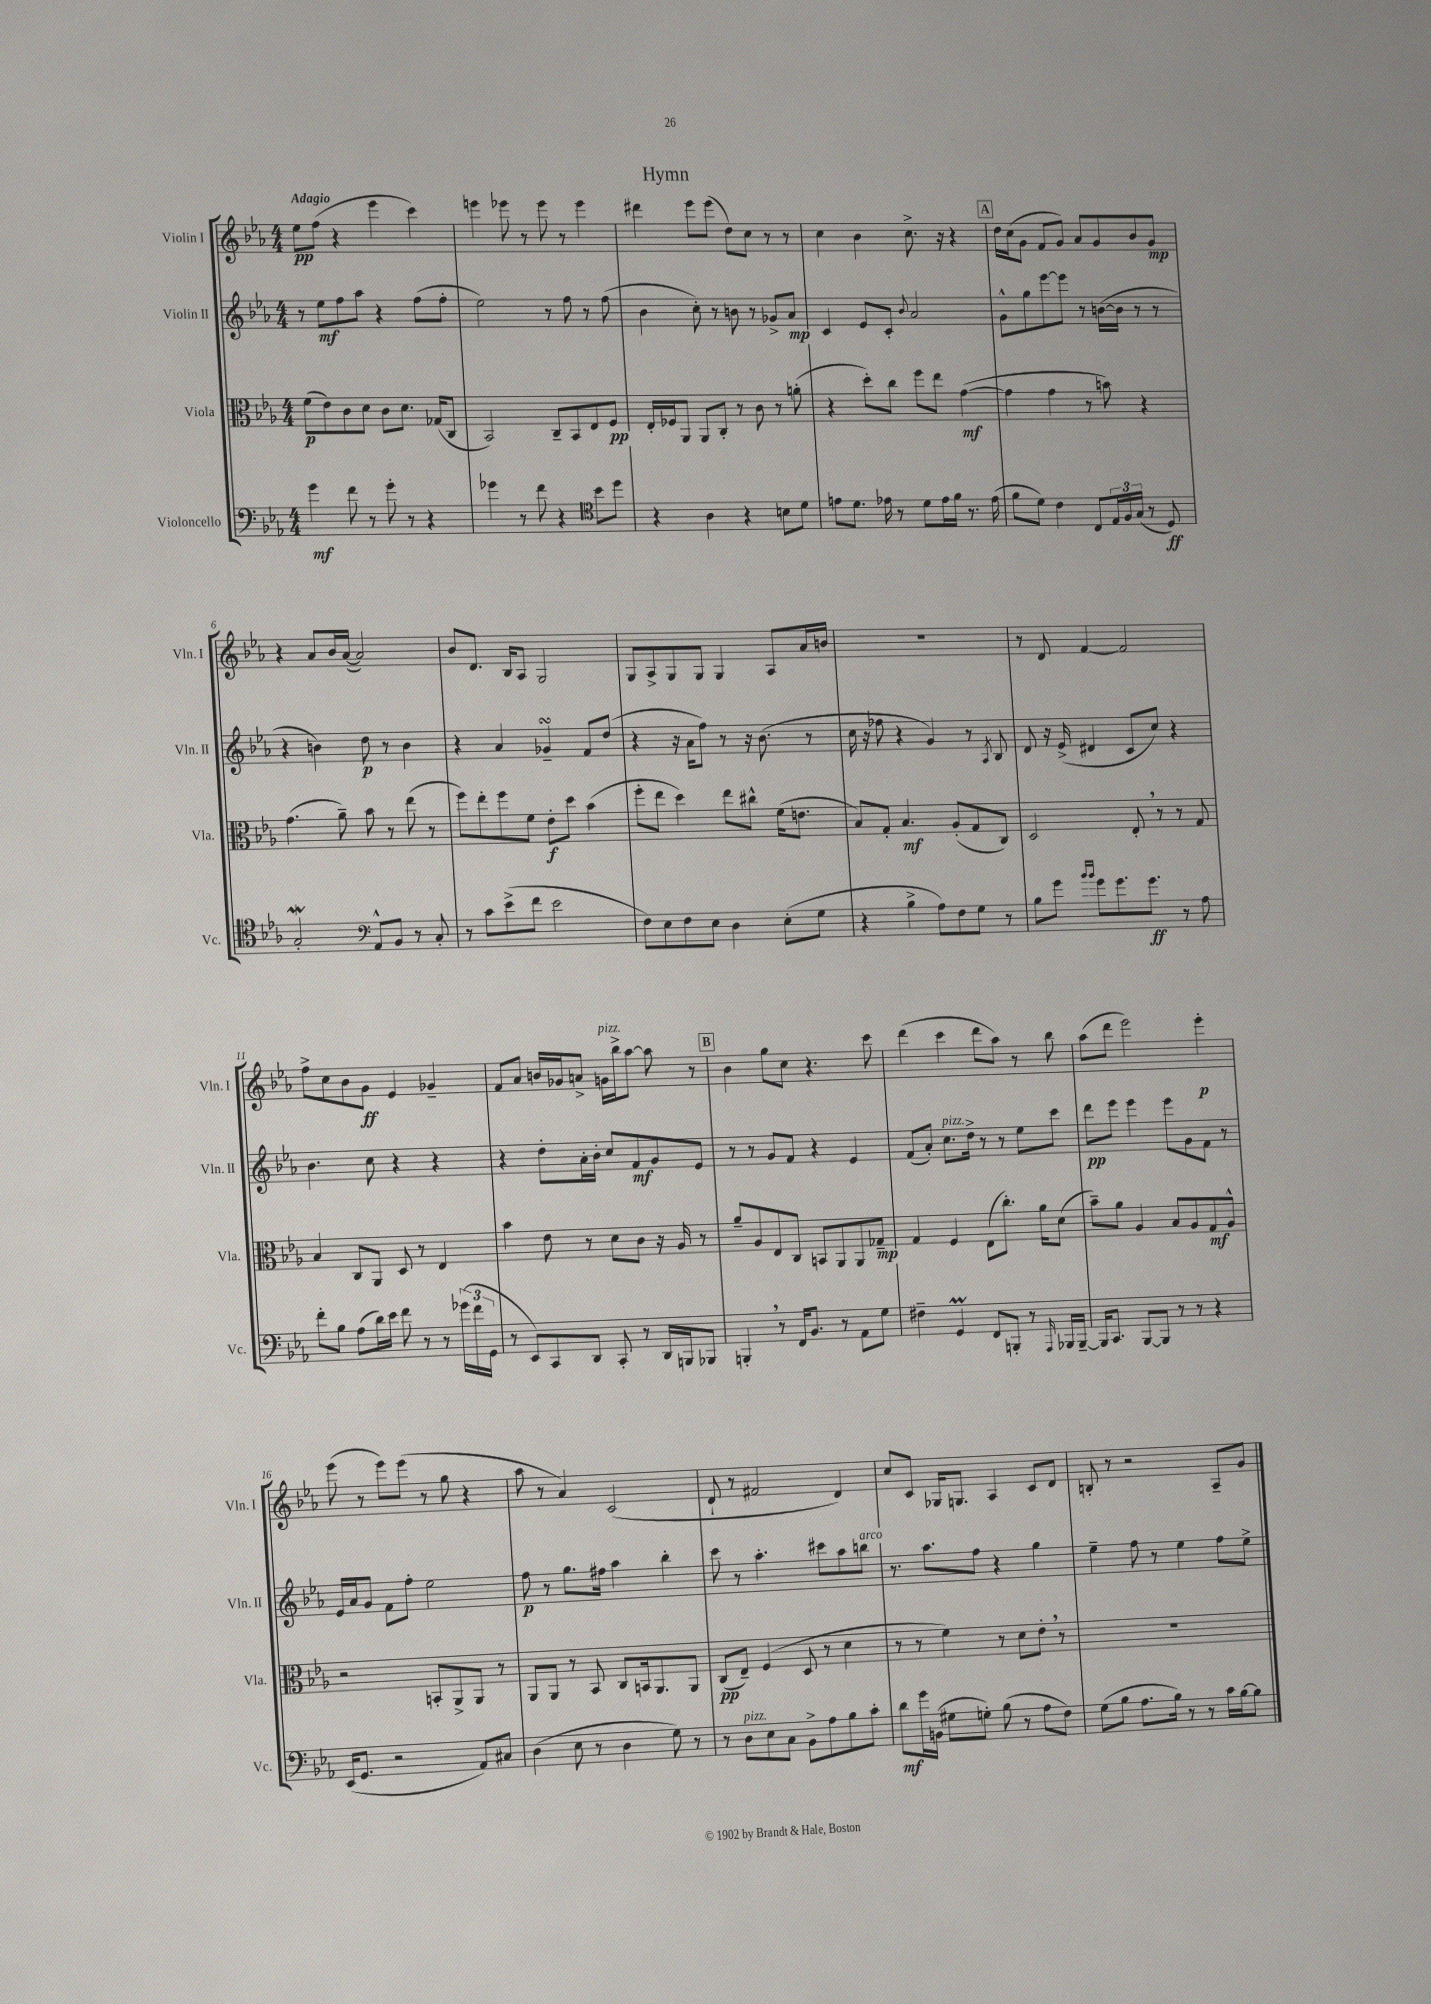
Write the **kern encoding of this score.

**kern	**kern	**kern	**kern
*staff4	*staff3	*staff2	*staff1
*clefF4	*clefC3	*clefG2	*clefG2
*k[b-e-a-]	*k[b-e-a-]	*k[b-e-a-]	*k[b-e-a-]
*M4/4	*M4/4	*M4/4	*M4/4
4g\	(8f\L	8r	8ee-\L
.	8e-\)	8ee-\L	(8ff\J
8f\	8c\	8ff\	4r
8r	8d\J	8aa-\J	.
8g'\	8c\L	4r	4eee-\
8r	8.d\J	.	.
4r	.	(8ff\L	4ccc\)
.	(16G-/LK	.	.
.	8C/J	8ff'\J	.
=	=	=	=
4g-\	2BB-/)	2ee-\)	4eee\
8r	.	.	8eee-\
8f\	.	.	8r
4r	8C~/L	8r	8eee-\
.	8BB-/	8ff\	8r
*clefC4	*	*	*
8b-\L	8E-/	8r	4eee-\
8dd\J	8F/J	(8ff\	.
=	=	=	=
4r	16E-'/LL	4b-\	4ddd#\
.	16F-/J	.	.
.	8AA-/J	.	.
4A-\	8AA-/L	8cc'\)	8eee-\L
.	8C'/J	8r	(8eee-\J
4r	8r	8b\	8dd\L)
.	8c\	8r	8cc\J
8B\L	8r	8g-^/L	8r
8d\J	(8a'\	8a-/J	8r
=	=	=	=
8e\L	4r	4c/	4cc\
8.d\J	.	.	.
.	8dd'\L)	8e-/L	4b-\
16e-\	.	.	.
8r	8cc\J	8c'/J	.
.	.	8qqb-/	.
8d\L	8ff\L	2a-/	8.cc^\
16e-\L	8ee-\J	.	.
16f\JJ	.	.	16r
8.r	([4g\	.	4r
(16e-\	.	.	.
=	=	=	=
8f\L	4g\]	8g^^\L	16dd\LL
.	.	.	(16cc\J
8d\J)	.	8gg\	8g\J
4c\	4g\	[8eee-\	8f/L
.	.	8eee-\]J	8g/J)
8C/L	8r	8r	8a-/L
24E-/L	8b\)	([16b\LL	8g/
24F/	.	.	.
.	.	16b\]JJ	.
(24G/JJ	.	.	.
8r	4r	8r	8b-/
8D/)	.	8r	8g/J
=	=	=	=
2G'/	(4.g\	4r	4r
.	.	4b\)	8a-/L
.	8a-~\)	.	16b-/L
.	.	.	([16a-/JJ
*clefF4	*	*	*
8AA-^^/L	8b-\	8dd\	2a-/])
8BB-/J	8r	8r	.
8r	(8ee-\	4b\	.
8C'/	8r	.	.
=	=	=	=
8r	8ff\L)	4r	8b-/L
8c\L	8ee-'\	.	8.d/J
(8e-^\	8ff\	4a-/	.
.	.	.	16B-/LK
8f\J	8f\J	.	8A-/J
2e-\	8e-'\L	4g-~/	2G/
.	8dd\J	.	.
.	(4b-\	8f/L	.
.	.	(8dd/J	.
=	=	=	=
8F\L)	8ff'\L	4r	8G/L
8E-\	8ee-\J	.	8A-^/
8F\	4dd\)	16r	8G/
.	.	16a-\LK	.
8E-\J	.	8ff\J)	8G/J
4D\	8ee-\L	8r	4G/
.	8cc#^^\J	16r	.
.	.	(8.b-\	.
(8E-'\L	(16f\LK	.	8A-/L
.	8.e\J	.	.
8G\J	.	8r	16a-/L
.	.	.	16b/JJ
=	=	=	=
4r	8B-/L)	16cc\	1r
.	.	16r	.
.	8G'/J	8ff-\	.
4B-^\	4.B-/	4r	.
8A-\L)	.	4g/)	.
8F\	(8A-'/L	.	.
8G\J	8G/	8r	.
.	.	8qA-/	.
8r	8C/J)	8B-/	.
=	=	=	=
8B-\L	2D/	8d/	8r
8g\J	.	16r	8d/
.	.	(16e-^/	.
16qqb-/LL	.	.	.
16qqb-/JJ	.	.	.
8g\L	.	4d#/	[4f/
8.g\	.	.	.
.	8E-'/	8c/L	2f/]
8.g\J	.	.	.
.	8r	8cc/J)	.
8r	8r	4r	.
8A-\	8G/	.	.
=	=	=	=
8f'\L	4B-/	4.b-\	8ff^\L
8B-\J	.	.	8cc\
(8A-\L	8C/L	.	8b-\
16d\L)	8AA-/J	8cc\	8g\J
16e-\JJ	.	.	.
8f\	8D/	4r	4e-/
8r	8r	.	.
8r	4E-/	4r	4g-~/
(24g-\LL	.	.	.
24f\	.	.	.
24GG\JJ	.	.	.
=	=	=	=
8r	4b-\	4r	8f/L
8EE-/L)	.	.	8a-/J
8CC/	8e-\	8dd'\L	16b/LL
.	.	.	16g-/J
8DD/J	8r	16a-'\L	8a^/J
.	.	16b-'\JJ	.
8CC'/	8d\L	8cc/L	16g\LL
.	.	.	16bb-^\J
8r	8c\J	8f/	[8aa-\J
16DD/LL	16r	8g/	8aa-\]
16BBB/J	16A-/	.	.
8BBB-/J	8r	8e-/J	8r
=	=	=	=
4BBB'/	8a-~/L	8r	4b-\
.	8A-/	8r	.
8r	8E-/	8g/L	8gg\L
16FF/LK	8C/J	8f/J	8cc\J
8.BB-/J	.	.	.
.	8BB/L	4r	4.r
8r	8AA-/	.	.
8AA-\L	8AA-/	4e-/	.
8G\J	8G-~/J	.	8ccc\
=	=	=	=
4F#~\	4G/	(8f/L	(4ddd\
.	.	8a-'/J)	.
4GG/	4F/	8.cc\L	4ccc\
.	.	16dd^\Jk	.
8FF/L	(8E-\L	8r	8ddd\L
8BBB'/J	8.cc'\J)	8r	8aa-\J)
8r	.	8ee-\L	8r
.	16a-\LK	.	.
16qqAAA-/	.	.	.
16BBB-/LL	(8d\J	8ccc\J	8bb-\
[16BBB-~/JJ	.	.	.
=	=	=	=
16BBB-/]LK	8b-~\L)	8ddd\L	(8aa-\L
8.CC/J	.	.	.
.	8a-\J	8eee-\J	8ddd\J
[8BBB-/L	4A-/	4eee-\	2eee-\)
8BBB-/]J	.	.	.
8r	8B-/L	8eee-\L	.
8r	8A-/	8g\	.
4r	8G/	8f\J	4eee-'\
.	8A-^^/J	8r	.
=	=	=	=
(16EE-/LK	2r	16e-/LL	(8eee-\
8.GG/J	.	16a-/J	.
.	.	8g/J	8r
2r	.	8f\L	8eee-\L)
.	.	8ff'\J	(8eee-\J
.	8BB'/L	2ee-\	8r
.	8AA-^/	.	8gg\
8AA-/L)	8AA-/J	.	4r
8C#/J	8r	.	.
=	=	=	=
(4D\	8AA-/L	8ff\	8aa-\
.	8AA-/J	8r	8r
8E-\	8r	8.gg\L	4a-/)
8r	8BB-/	.	.
.	.	16ff#\Jk	.
4D\	8C/L	4aa-\	(2c/
.	16BB/k	.	.
.	8.AA-/	.	.
8G\)	.	4bb-'\	.
8r	8AA-/J	.	.
=	=	=	=
8r	(8C/L	8ccc\	8d`/
8D\L	8E-~/J)	8r	8r
8E-\	(4F/	4.aa-'\	2f#/
8C\J	.	.	.
8BB-^\L	8D/	.	.
8A-\	8r	8ccc#\L	.
8B-\	4d\	8aa-\	4d/)
8c'\J	.	8bb\J	.
=	=	=	=
8d\L	8r	8.r	8cc/L
16g\L	8r	.	8c/J
(16BB\JJ	.	8.aa-\L	.
8G#\L	4f\)	.	16G-/LK
.	.	.	8.G/J
8G'\J)	.	8ff\J	.
(8B-\	8r	4r	4A-/
8r	8d\L	.	.
8A-\L	8e-'\J	4gg\	8c/L
8F\J)	8r	.	8d/J
=	=	=	=
(8G\L	1r	4ee-~\	8B'/
8B-\J	.	.	8r
8.A-\L	.	8ff\	2r
.	.	8r	.
16B-\Jk)	.	.	.
8r	.	4ee-\	.
8r	.	.	.
16c\LL	.	8ff\L	8A-~/L
[16B-\J	.	.	.
8B-\]J	.	8ee-^\J	8g/J
==	==	==	==
*-	*-	*-	*-
